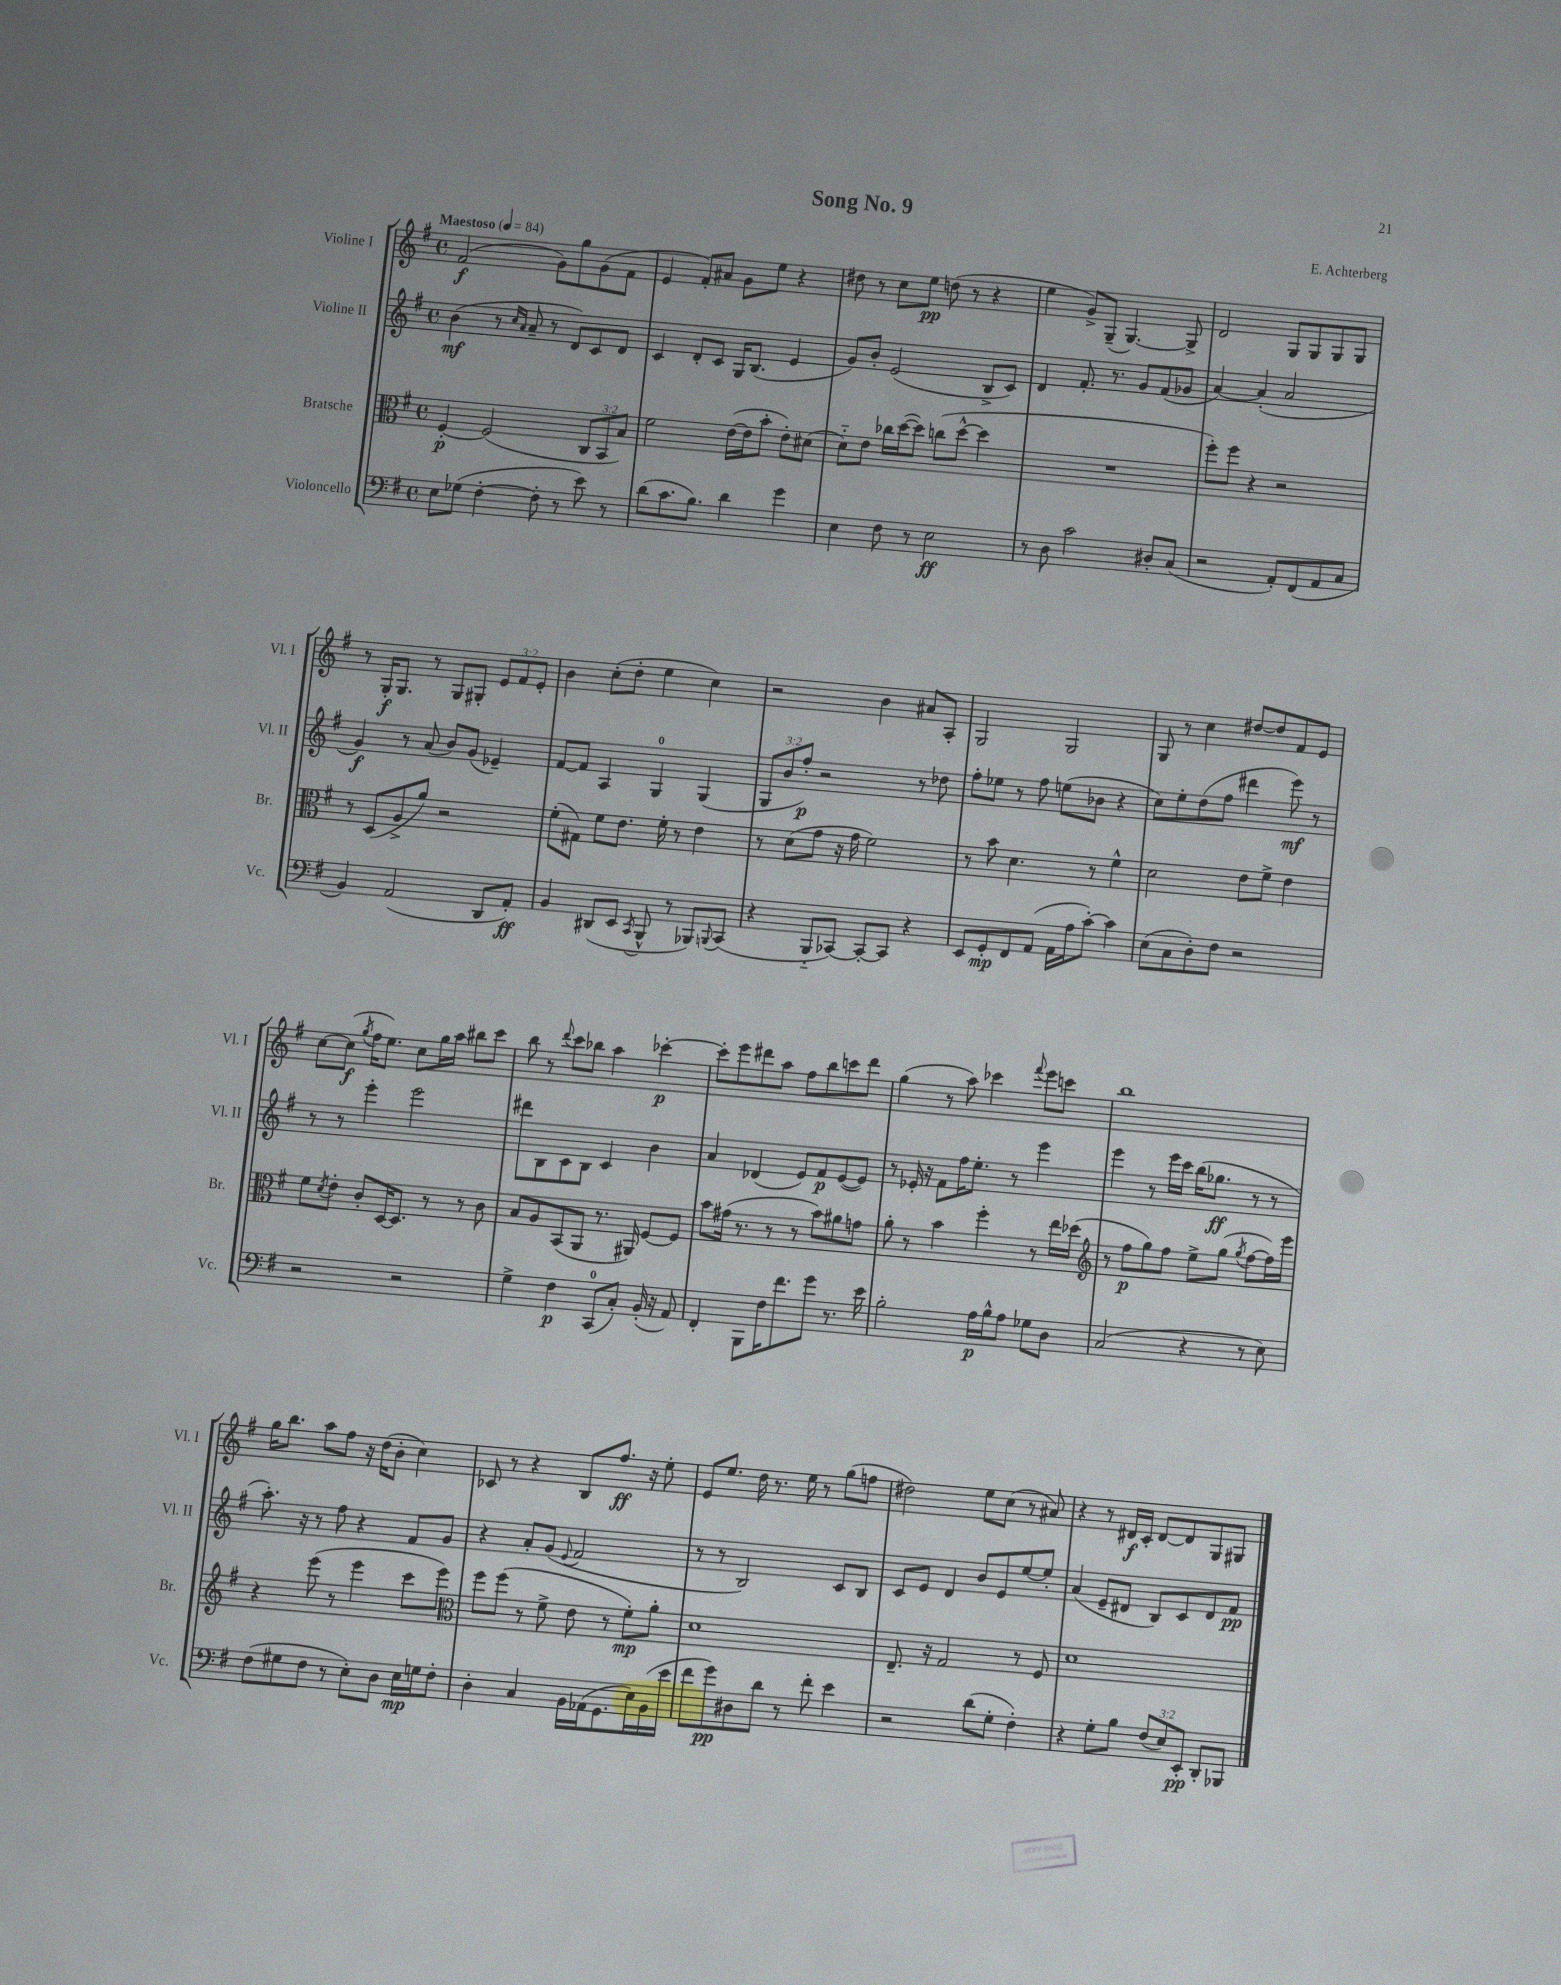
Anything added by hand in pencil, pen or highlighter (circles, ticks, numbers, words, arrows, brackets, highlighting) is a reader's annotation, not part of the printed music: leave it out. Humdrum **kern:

**kern	**kern	**kern	**kern
*staff4	*staff3	*staff2	*staff1
*clefF4	*clefC3	*clefG2	*clefG2
*k[f#]	*k[f#]	*k[f#]	*k[f#]
*M4/4	*M4/4	*M4/4	*M4/4
*met(c)	*met(c)	*met(c)	*met(c)
*MM84	*MM84	*MM84	*MM84
8E	[4F#'	(4b	(2f#
(8G-	.	.	.
[4F#'	(2F#]	8r	.
.	.	16qqcc	.
.	.	16qqa	.
.	.	8a~	.
8F#']	.	8r	8g)
8r	.	8d)	8gg
8e)	12C	8c	(8g
.	12BB	.	.
8r	.	8d	8f#
.	12B)	.	.
=	=	=	=
(8d	2f#	4c	4e
8.c	.	.	.
.	.	8d'	8f#')
8.B)	.	.	.
.	.	8c	8a#
4d	([16e	16G	8g
.	16e]	(8.B	.
.	8b'	.	8ee
4g	8e')	4e	4r
.	(8d#	.	.
=	=	=	=
4E	8d'~)	8g)	8dd#
.	8e	8b'	8r
8F#	16cc-	(2e	8cc
.	([16dd	.	.
8r	8dd])	.	8ee
2E	(8cc	.	(8dd
.	[8dd^^	.	8r
.	4dd]	8B^	4r
.	.	8c)	.
=	=	=	=
8r	1r	4d	4ee
8D	.	.	.
2c	.	8.f#'	8g^)
.	.	.	(8G~
.	.	8.r	.
.	.	.	[4.G)
.	.	8g	.
8D#'	.	(8f#	.
(8C	.	8g-	8G^]
=	=	=	=
2r	8ff#')	[4a)	2d
.	8ff#	.	.
.	4r	(4a']	.
8AA')	2r	2a	8G
(8FF#	.	.	8G
8AA	.	.	8G
8C	.	.	8G
=	=	=	=
4BB)	8r	4g)	8r
.	(8D	.	16G'
.	.	.	8.G
(2AA	8A^	8r	.
.	8a)	(8a	8r
.	2r	8b)	8G
.	.	(8g	8G#'
8DD	.	4e-~)	12e
.	.	.	12f#
8AA')	.	.	.
.	.	.	12e'
=	=	=	=
4BB	(8f#'	[8f#	4b
.	8G#)	8f#]	.
(8DD#	8f#	4A	(8cc'
8EE	8.e	.	8dd'
8qCC	.	.	.
8BBB^^	.	4G	4ee
.	16f#'	.	.
8r	8r	.	.
8BBB-)	4e	(4G	4cc)
8qqBBB	.	.	.
(8CC	.	.	.
=	=	=	=
4r	8r	12G	2r
.	.	12b	.
.	(8d	.	.
.	.	12ff#')	.
8BBB'~	8g	2r	.
[8CC-)	16r	.	.
.	16g	.	.
8CC-'_	2f#)	.	4b
8CC-]	.	.	.
4r	.	8r	8a#
.	.	8dd-	8A'
=	=	=	=
8EE	8r	8ff#'	2G
8GG'	8b	8ee-	.
8FF#	4.d	8r	.
(8AA	.	8ff#	.
16AA	.	(8ee	2G
16A	.	.	.
[8c')	8r	8b-	.
4c]	4f#^^	4r	.
=	=	=	=
(8E	2d	8cc)	8G
8C	.	8ee'	8r
8D')	.	(8dd	4cc
8F#	.	8ff#	.
2r	8e	4ddd#	[8dd#
.	8f#^	.	8dd#]
.	4e	8eee)	8f#
.	.	8r	8e
=	=	=	=
2r	8f#	8r	[8cc
.	8qd	.	.
.	8e'	8r	(8cc]
.	.	.	8qgg
.	8c'	4eee'	16ff#
.	.	.	8.ee)
.	[16D	.	.
.	8.D]	.	.
2r	.	2eee	8cc
.	8r	.	16gg
.	.	.	16aa
.	8r	.	8bb#
.	8c	.	8ccc
=	=	=	=
4G^	8B	8ddd#	8bb
.	8A	8B	8r
.	.	.	8qqddd
4F#	(8BB	8c	8ccc
.	8AA	8B	8bb-
(8CC	8.r	4c	4aa
8C')	.	.	.
.	16AA#)	.	.
(16BB'	[8F#	4b	[4ccc-'
16r	.	.	.
8AA)	8F#]	.	.
=	=	=	=
4FF#'	8b	4a	8ccc-']
.	(16g#	.	8eee
.	8.r	.	.
8BBB	.	(4d-	8ddd#
16F#	8r	.	8aa
8.f#	.	.	.
.	8r	8e)	8ff#
8g	8b)	8f#	8bb
8.r	8a#	([8e	8ccc
.	8g	8e])	8ddd#
16e	.	.	.
=	=	=	=
2B'	8a'	8r	(4gg
.	8r	16e-'	.
.	.	16r	.
.	4b	8f#	8r
.	.	16ff#	8aa)
.	.	8.ee'	.
16A	4ff#'	.	4ccc-
16B^^	.	.	.
8A	.	8r	.
.	.	.	8qqfff#
8G-	8r	4eee	8eee
8D	16ee	.	8ccc
.	(16dd-	.	.
=	=	=	=
*	*clefG2	*	*
(2C	8r	4eee	1bb
.	8ff#	.	.
.	8gg)	8r	.
.	8ff#	16eee	.
.	.	16ccc	.
4r	8ee^	(16bb	.
.	.	8.gg-	.
.	(8gg	.	.
.	8qgg	.	.
8r	[8ff#	8r	.
8E)	16ff#])	8r	.
.	16eee	.	.
=	=	=	=
(8F#	4r	8.aa')	16gg
.	.	.	8.bb
8G#	.	.	.
.	.	16r	.
8F#	(8eee	8r	8aa
8r	8r	8ff#	8ff#
8E')	4eee	4r	16r
.	.	.	(16dd
8D	.	.	8b'
16E	8ccc	8f#	4cc)
16G	.	.	.
8F#'	8eee)	8g	.
=	=	=	=
*	*clefC3	*	*
4D'	8ff#	4r	8c-
.	(8ff#	.	8r
4C	8r	8a'	4r
.	8f#^	(8g	.
.	.	8qqe	.
16BB	8e	2f#	8B
(16AA-	.	.	.
8.GG	8r	.	8.ff#
.	8f#')	.	.
16E)	.	.	16r
(16BB	8a'	.	8ee'
16e	.	.	.
=	=	=	=
8f#	1d	8r	8e
8g)	.	8r	8.ee
8D#	.	2B)	.
.	.	.	16dd
8d	.	.	8.r
8r	.	.	.
.	.	.	16ee
8f#'	.	.	8r
4e	.	8c	(8gg
.	.	8B	8ff
=	=	=	=
2r	8.E~	8c	2dd#)
.	.	8e	.
.	16r	.	.
.	2G	4d	.
(8d	.	8b	8ee
8G'	.	8e	(8cc
4F#')	8r	[8ee	8r
.	8F#	8ee']	8a#)
=	=	=	=
4r	1d	(4a	4r
8G'	.	8e~	8r
8B	.	8d#	16d#
.	.	.	16c'
(12F#	.	8B)	[8d#
12E)	.	.	.
.	.	8c	8d#]
12EE'	.	.	.
8DD'	.	8d#	8G
8BBB-	.	8f#	8G#
==	==	==	==
*-	*-	*-	*-
